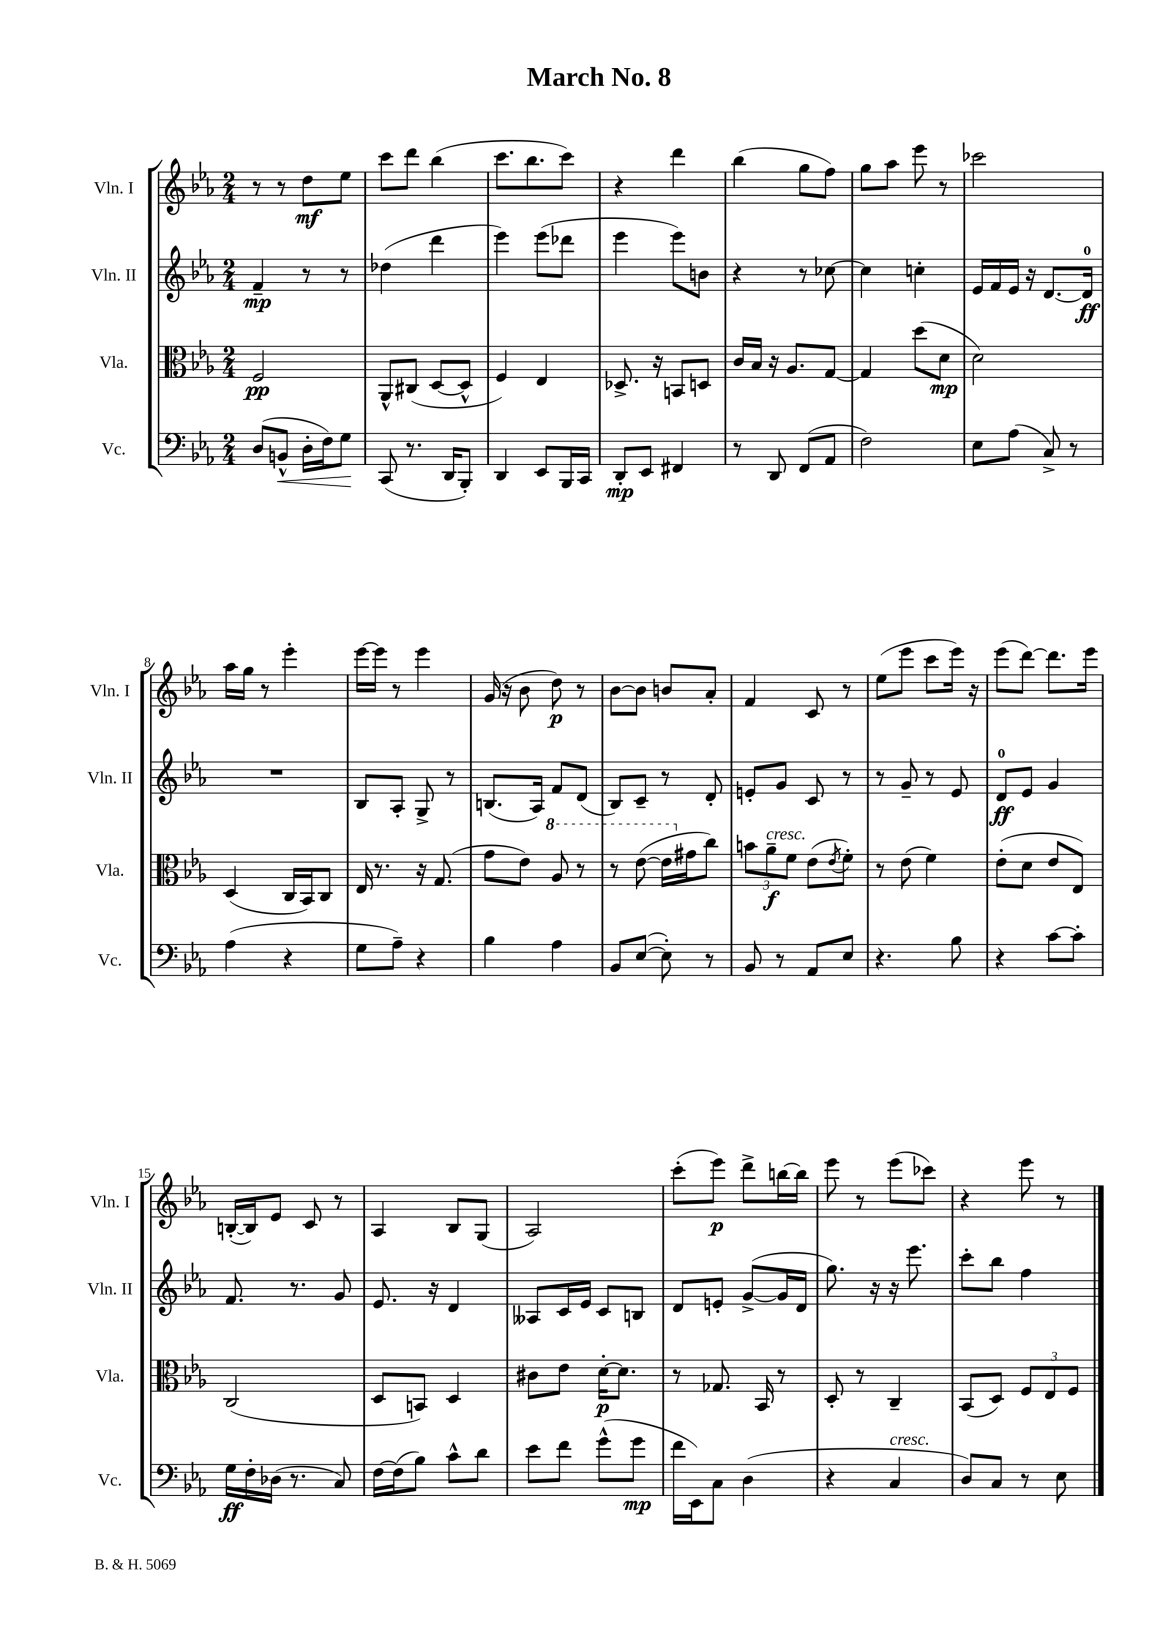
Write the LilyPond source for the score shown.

\header { title = "March No. 8" }
<<
\new StaffGroup <<
\new Staff = "s0" \with { instrumentName = "Vln. I" shortInstrumentName = "Vln. I" } {
    \clef treble \key ees \major \numericTimeSignature \time 2/4
    r8 r8 d''8\mf ees''8 |
    c'''8 d'''8 bes''4( |
    c'''8. bes''8. c'''8) |
    r4 d'''4 |
    bes''4( g''8 f''8) |
    g''8 aes''8 ees'''8 r8 |
    ces'''2 |
    aes''16 g''16 r8 ees'''4-. |
    ees'''16~ ees'''16 r8 ees'''4 |
    g'16( r16 bes'8 d''8\p) r8 |
    bes'8~ bes'8 b'8 aes'8-. |
    f'4 c'8 r8 |
    ees''8( ees'''8 c'''8 ees'''16) r16 |
    ees'''8( d'''8~) d'''8. ees'''16 |
    b16~-.( b16) ees'8 c'8 r8 |
    aes4 bes8 g8( |
    aes2) |
    c'''8-.( ees'''8\p) d'''8-> b''16~ b''16 |
    ees'''8 r8 ees'''8( ces'''8) |
    r4 ees'''8 r8 \bar "|." |
}
\new Staff = "s1" \with { instrumentName = "Vln. II" shortInstrumentName = "Vln. II" } {
    \clef treble \key ees \major \numericTimeSignature \time 2/4
    f'4--\mp r8 r8 |
    des''4( d'''4 |
    ees'''4) ees'''8( des'''8 |
    ees'''4 ees'''8) b'8 |
    r4 r8 ces''8~ |
    ces''4 c''4-. |
    ees'16 f'16 ees'16 r16 d'8.~ d'16-0\ff |
    R2 |
    bes8 aes8-. g8-> r8 |
    b8.( aes16) f'8 d'8( |
    bes8) c'8-- r8 d'8-. |
    e'8-. g'8 c'8 r8 |
    r8 g'8-- r8 ees'8 |
    d'8-0\ff ees'8 g'4 |
    f'8. r8. g'8 |
    ees'8. r16 d'4 |
    aeses8 c'16 ees'16 c'8 b8 |
    d'8 e'8-. g'8~->( g'16 d'16 |
    g''8.) r16 r16 ees'''8. |
    c'''8-. bes''8 f''4 \bar "|." |
}
\new Staff = "s2" \with { instrumentName = "Vla." shortInstrumentName = "Vla." } {
    \clef alto \key ees \major \numericTimeSignature \time 2/4
    f2\pp |
    aes,8-^ cis8( d8~ d8-^ |
    f4) ees4 |
    des8.-> r16 b,8 d8 |
    c'16 bes16 r16 aes8. g8~ |
    g4 d''8( d'8\mp |
    d'2) |
    d4( c16 bes,16) c8 |
    ees16 r8. r16 g8.( |
    g'8 ees'8) \ottava #1 aes'8 r8 |
    r8 ees''8~( ees''16 \ottava #0 gis'16 c''8) |
    \tuplet 3/2 { b'8 aes'8--\f^\markup { \italic "cresc." } f'8 } ees'8( \acciaccatura { ees'8 } f'8-.) |
    r8 ees'8( f'4) |
    ees'8-.( d'8 ees'8 ees8) |
    c2( |
    d8 b,8) d4 |
    cis'8 ees'8 d'16~-.\p d'8. |
    r8 ges8. bes,16 r8 |
    d8-. r8 c4-- |
    bes,8( d8) \tuplet 3/2 { f8 ees8 f8 } \bar "|." |
}
\new Staff = "s3" \with { instrumentName = "Vc." shortInstrumentName = "Vc." } {
    \clef bass \key ees \major \numericTimeSignature \time 2/4
    d8( b,8-^\< d16-. f16) g8\! |
    c,8( r8. d,16 bes,,8-.) |
    d,4 ees,8 bes,,16 c,16 |
    d,8-.\mp ees,8 fis,4 |
    r8 d,8 f,8( aes,8 |
    f2) |
    ees8 aes8( c8->) r8 |
    aes4( r4 |
    g8 aes8--) r4 |
    bes4 aes4 |
    bes,8 ees8~( ees8-.) r8 |
    bes,8 r8 aes,8 ees8 |
    r4. bes8 |
    r4 c'8~ c'8-. |
    g16\ff f16-. des16( r8. c8) |
    f16~ f16( bes8) c'8-^ d'8 |
    ees'8 f'8 g'8-^( g'8\mp |
    f'16 ees,16) c8 d4( |
    r4 c4^\markup { \italic "cresc." } |
    d8) c8 r8 ees8 \bar "|." |
}
>>
>>
